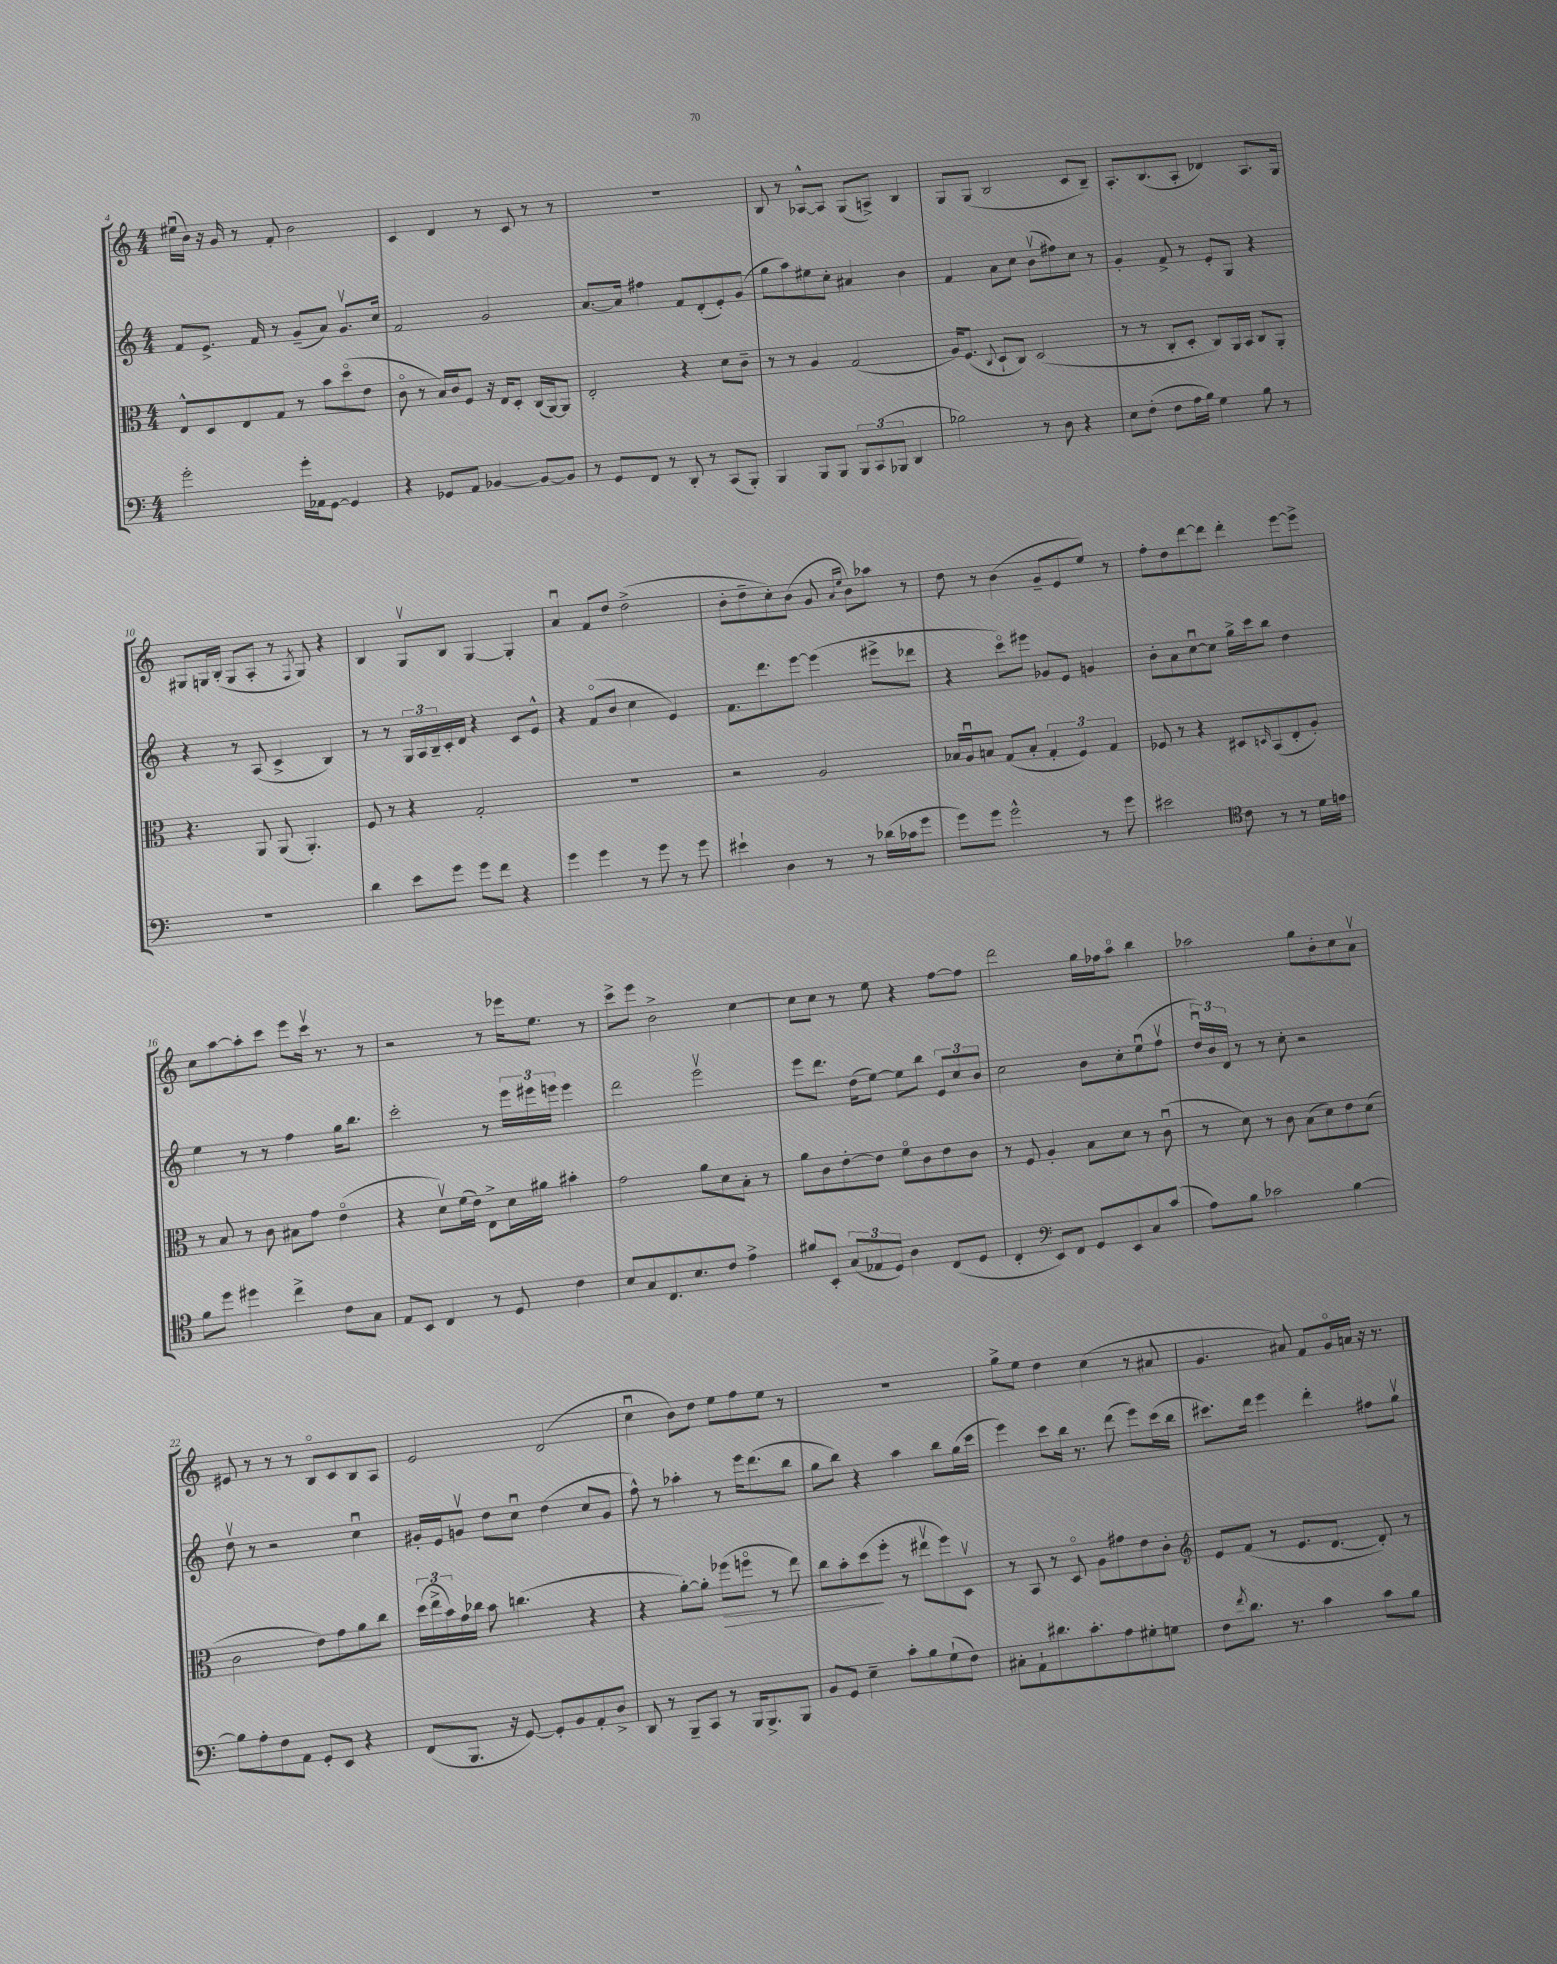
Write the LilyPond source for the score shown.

<<
\new StaffGroup <<
\new Staff = "s0" {
    \clef treble \key c \major \numericTimeSignature \time 4/4
    eis''16\downbow( b'16) r16 g'16 r8 f'8-. b'2 |
    c'4 d'4 r8 c'8 r8 r8 |
    R1 |
    b8 r8 aes8~-^ aes8 g8( a8->) b4 |
    g8 g8( b2 c'8 b8--) |
    a8.-. b8.( a8-. des'4) a8. g16 |
    gis8 g16 b16-.( g8 a8-. r8 \acciaccatura { f8 } g8) r4 |
    b4 g8\upbow b8 g4~ g4-. |
    a'4\downbow f'8 d''8 d''2->( |
    b'8-. d''8-- c''8-.) b'8( g'8 \grace { a'16 e''16 } b'8) aes''8 r8 |
    d''8 r8 b'4( g'8-- e'8 e''8) r8 |
    f''8-. d''8 d'''8~ d'''8 d'''4-. e'''8~ e'''8-> |
    c''8 a''8~ a''8-. c'''8 e'''8 c'''16\upbow r8. r8 |
    r2 r8 ees'''16 e''8. r8 |
    c'''8-> e'''8 b'2-> c''4~ |
    c''8 c''8 r8 e''8 r4 f''8~ f''8 |
    d'''2 g''16 fes''16 a''8\flageolet b''4 |
    aes''2 g''8 b'8-. c''8 a'8\upbow |
    eis'8 r8 r8 r8 b8\flageolet c'8 b8 a8 |
    e'2 d'2( |
    c''4\downbow b'8) d''8 e''8 f''8 e''8 r8 |
    r1 |
    g''8-> e''8 d''4 c''4( r8 ais'8 |
    g'4. ais'8) f'8 g'16\flageolet a'16 r16 r8. \bar "|." |
}
\new Staff = "s1" {
    \clef treble \key c \major \numericTimeSignature \time 4/4
    f'8 e'8.-> f'16 r8 g'8--( a'8) g'8.\upbow c''16 |
    f'2 g'2 |
    a'8.~ a'16 fis''4 f'8 d'8-.( e'8-.) g'8( |
    g''8 a''8) eis''8 c''8-. ais'4 b'4 |
    f'4 a'8 c''8 b'8\upbow( fis''8) c''8 r8 |
    g'4-. f'8-> r8 e'8-. g8 r4 |
    r4 r8 a8( c'4-> b4) |
    r8 r8 \tuplet 3/2 { g16 a16 b16-- } c'16-. d'16 r4 c'8 e'8-^ |
    r4 f'8\flageolet( b'8 c''4 e'4) |
    f'8. d'''8. e'''8~ e'''4( eis'''8-> des'''8 |
    r4 c'''8\flageolet) eis'''8 ges'8 e'8 g'4 |
    b'8-. a'8 c''8~\downbow c''8 g''16-> c'''16 b''8 d''4 |
    e''4 r8 r8 f''4 g''16 b''8. |
    c'''2-. r8 \tuplet 3/2 { e'''16 eis'''16 e'''16 } e'''4 |
    d'''2 e'''2\upbow |
    e'''8 d'''8. d''16( e''8~) e''8 b''8 \tuplet 3/2 { e'8 c''8 b'8 } |
    c''2 b'8 c''8-. e''8\downbow( f''8\upbow |
    \tuplet 3/2 { d''16\downbow) b'16 d'16 } r8 r8 c''8-. r2 |
    d''8\upbow r8 r2 c''4\downbow |
    gis'16-. e'16 g'8\upbow d''8 c''8\downbow d''4( c''8 g'8 |
    f''8-^) r8 aes''4-. r8 e'''16 d'''8.( b''8 |
    g''8 b''8) r4 a''4 b''8 g''16( c'''16 |
    e'''4) c'''8 b''16 r8. d'''8( e'''8) c'''16( b''16 |
    cis'''8.) d'''16 e'''4 d'''4-. fis''8 g''8\upbow \bar "|." |
}
\new Staff = "s2" {
    \clef alto \key c \major \numericTimeSignature \time 4/4
    e8-^ d8 e8 g8 r8 b'8 d''8\flageolet( e'8 |
    c'8\flageolet r8 b16) c'16 f8 r16 e16 d8-. c16( a,16~) a,8 |
    e2-. r4 d'8 c'8-- |
    r8 r8 a4 g2( |
    a16) f8.( \appoggiatura { c8 } d8-! c8) d2( |
    r8 r8 c8-. d8-. c8) a,16 b,16 c8 a,8-. |
    r4. a,8 a,8( a,4.-.) |
    f8 r8 r4 g2-. |
    r1 |
    r2 a2 |
    bes16 a16\downbow b8 g8( b8-. \tuplet 3/2 { g4-. f4) g4 } |
    fes8 r8 r4 dis8 \grace { d16 } b,8( e8-. a8-.) |
    r8 b8 r8 c'8 bis8 g'8 e'4\flageolet( |
    r4 d'8\upbow) f'16( e'16) e8-> d'16 ais'16 bis'4-. |
    g'2 a'8 d'8 b8-. r8 |
    a'8 c'8 e'8~-. e'8 f'8\flageolet c'8 e'8 c'8 |
    r8 f8 a4-. b8 d'8 r8 c'8\downbow( |
    r8 d'8) r8 c'8 b8( d'8) e'8 d'8( |
    c'2 e'8) g'8 a'8 c''8 |
    \tuplet 3/2 { d''16( e''16-> b'16) } g'16 ces''16 b'8 c''4.( r4 |
    r4 a'8~-.) a'8-. fes''8\>( f''8\flageolet r8 e''8) |
    c''8 b'8-. d''8\!( f''8-. r8 eis''8\upbow f''8) d8\upbow |
    r8 b,8 r8 d8\flageolet a8 gis'8 e'8 c'8-. |
    \clef treble e'8 f'8( r8 e'8. d'8.~ d'8-.) r8 \bar "|." |
}
\new Staff = "s3" {
    \clef bass \key c \major \numericTimeSignature \time 4/4
    g'2-. g'16-. aes,16 g,8~ g,4 |
    r4 ges,8 a,8 bes,4~ bes,8~ bes,8 |
    r8 g,8 f,8 r8 d,8-. r8 c,8( b,,8-.) |
    b,,4 b,,8 b,,8 \tuplet 3/2 { b,,8 c,8( bes,,8 } d,4 |
    bes2) r8 d8 r4 |
    e8 f8-.( f8 a16 b16) g4 b8 r8 |
    R1 |
    d'4 e'8 g'8 g'8 f'8 r4 |
    g'4 g'4 r8 g'8 r8 g'8 |
    eis'4-! d4 r8 r8 des'16( ces'16 g'8 |
    g'8) g'8 g'2-^ r8 g'8 |
    eis'2 \clef tenor c'8 r8 r8 d'16 e'16 |
    f'8 d''8 dis''4 c''4-> c'8 g8 |
    e8 b,8 c4 r8 d8 c'4 |
    b8 g8 c8. b8. c'8 e'4-> |
    fis'8 b,8-. \tuplet 3/2 { g8( ees8 d8) } a4 c8( d8 |
    c4-. \clef bass e,8) f,8 g,8 e,8 c8 c'8( |
    a8) b8 ces'2 b4~ |
    b8 a8-. f8 a,8 g,8-. e,8 r4 |
    f,8( b,,8. r16 g,8~) g,8-. b,8 a,8-. d8-> |
    d,8 r8 b,,8-- c,8 r8 b,,16 b,,8.-> b,,8 |
    b,8 g,8 e4-- c'8-. b8 g8-!( f8) |
    cis8-. a,8-! dis'8. c'8.-. a8 gis8-. g8 |
    f8 \acciaccatura { f'8 } d'8. r8. c'4 c'8 b8 \bar "|." |
}
>>
>>
\layout { \context { \Score currentBarNumber = #4 } }
